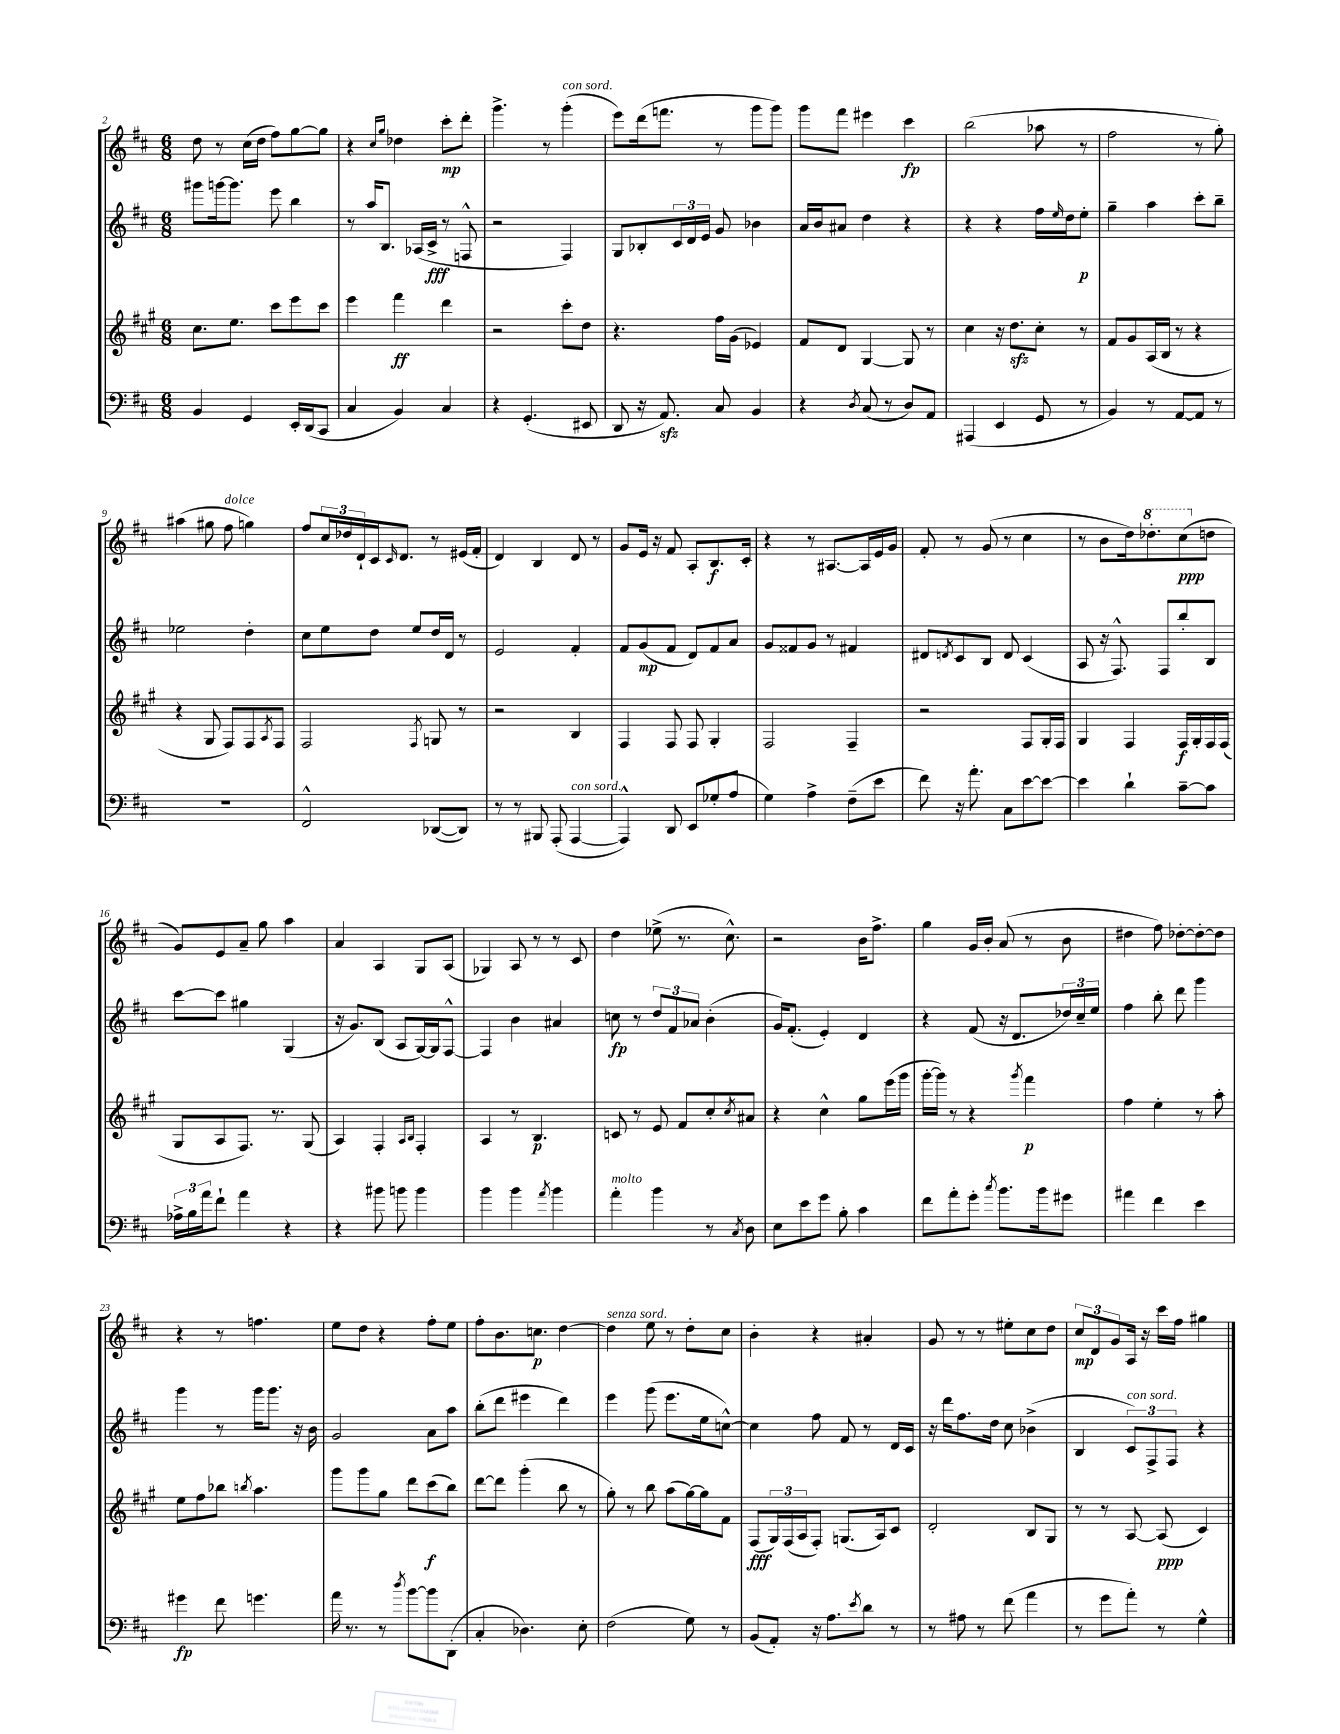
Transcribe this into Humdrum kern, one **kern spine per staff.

**kern	**kern	**kern	**kern
*staff4	*staff3	*staff2	*staff1
*clefF4	*clefG2	*clefG2	*clefG2
*k[f#c#]	*k[f#c#g#]	*k[f#c#]	*k[f#c#]
*M6/8	*M6/8	*M6/8	*M6/8
4BB	8.cc#	8ggg#	8dd
.	.	[16ggg	8r
.	8.ee	8.ggg]	.
4GG	.	.	(16cc#
.	.	.	16dd
.	8ccc#	8eee	8ff#)
16EE'	8eee	4bb	[8gg
(16DD	.	.	.
8CC#	8ccc#	.	8gg]
=	=	=	=
4C#	4eee	8r	4r
.	.	16aa	.
.	.	8.B	.
.	.	.	16qqcc#
.	.	.	16qqgg
4BB)	4fff#	.	4dd-
.	.	(16A-	.
.	.	16c#^	.
4C#	4ddd	8r	8ccc#'
.	.	8F^^	8ddd'
=	=	=	=
4r	2r	2r	4.ggg^
(4.GG'	.	.	.
.	.	.	8r
.	8ccc#'	4F#)	(4ggg'
8EE#	8dd	.	.
=	=	=	=
8DD	4.r	8G	8eee)
16r	.	8B-'	(16ddd
8.AA)	.	.	8.fff
.	.	24c#	.
.	.	24d	.
.	.	24e	.
8C#	16ff#	8g	8r
.	(16g#	.	.
4BB	4e-)	4b-	8ggg
.	.	.	8ggg)
=	=	=	=
4r	8f#	16a	8ggg
.	.	16b	.
.	8d	8a#	8fff#
8qD	.	.	.
(8C#	[4G#	4dd	4eee#
8r	.	.	.
8D)	8G#]	4r	4ccc#
8AA	8r	.	.
=	=	=	=
(4AAA#	4cc#	4r	(2bb
4EE	16r	4r	.
.	8.dd	.	.
8GG	8cc#'	16ff#	8aa-
.	.	16qqee	.
.	.	16dd	.
8r	8r	8ee'	8r
=	=	=	=
4BB)	8f#	4gg~	2ff#
.	8g#	.	.
8r	(16A	4aa	.
.	16B	.	.
[8AA	8r	.	.
8AA]	4r	8ccc#'	8r
8r	.	8bb~	8gg')
=	=	=	=
2.r	4r	2ee-	(4aa#
.	8G#	.	8gg#
.	8F#)	.	8ff#
.	8F#	4dd'	4gg)
.	8qA	.	.
.	8F#	.	.
=	=	=	=
2FF#^^	2F#	8cc#	8ff#
.	.	8ee	24cc#
.	.	.	24dd-
.	.	.	24d`
.	.	8dd	16c#
.	.	.	16qqc#
.	.	.	8.d
.	.	8ee	.
.	8qF#	.	.
([8DD-	8G	16dd	8r
.	.	16d	.
8DD-])	8r	8r	(16e#
.	.	.	16f#'
=	=	=	=
8r	2r	2e	4d)
8r	.	.	.
8BBB#	.	.	4B
(8AAA'	.	.	.
[4AAA	4B	4f#'	8d
.	.	.	8r
=	=	=	=
4AAA^^])	4F#	8f#	8g
.	.	(8g	16e
.	.	.	16r
8DD	8F#	8f#	8f#
(8EE	8F#	8d)	8A'
8G-'	4G#'	8f#	8.B
8A	.	8a	.
.	.	.	16c#'
=	=	=	=
4G)	2F#	8g	4r
.	.	8f##	.
4A^	.	8g	8r
.	.	8r	[8.A#
(8F#~	4F#~	4f#	.
.	.	.	16A#]
8e	.	.	16e
.	.	.	16g
=	=	=	=
8f#)	2r	8d#	8f#'
.	.	8qd	.
16r	.	8c#	8r
8.a'	.	.	.
.	.	8B	(8g
8C#	.	8d	8r
[8e	8F#	(4c#	4cc#
8e_	16G#'	.	.
.	16F#	.	.
=	=	=	=
4e]	4G#	8A	8r
.	.	16r	8b
.	.	8.F#^^)	.
4d`	4F#	.	16dd)
.	.	.	8.ddd-'
.	.	8F#	.
[8c#~	16F#	8bb'	(8ccc#
.	16G#'	.	.
8c#]	16F#	8B	8dd
.	(16F#	.	.
=	=	=	=
24A-^	8G#	[8ccc#	8g)
24B	.	.	.
24a	.	.	.
8f#`	8A	8ccc#]	8e
4a	8.F#)	4gg#	8a~
.	.	.	8gg
.	8.r	.	.
4r	.	(4G	4aa
.	(8G#	.	.
=	=	=	=
4r	4A)	16r	4a
.	.	8.g)	.
8b#	4F#'	(8B	4A
8b	.	8A	.
.	16qqA	.	.
.	16qqB	.	.
4b	4F#'	[16G)	8G
.	.	16G]	.
.	.	[8F#^^	(8A
=	=	=	=
4b	4A	4F#]	4G-)
4b	8r	4b	8A
.	4.B	.	8r
8qa	.	.	.
4b	.	4a#	8r
.	.	.	8c#
=	=	=	=
4a'	8c	8cc	4dd
.	8r	8r	.
4b	8e	12dd	(8ee-^
.	.	12f#	.
.	8f#	.	8.r
.	.	12a-	.
8r	8cc#'	(4b'	.
.	.	.	8.cc#^^)
8qC#	8qcc#	.	.
8D	8a#	.	.
=	=	=	=
8E	4r	16g)	2r
.	.	(8.f#'	.
8e	.	.	.
8g	4cc#^^	4e')	.
8B'	.	.	.
4c#	8gg#	4d	16b
.	.	.	8.ff#^
.	(16eee	.	.
.	16ggg#	.	.
=	=	=	=
8f#	[16ggg#'	4r	4gg
.	16ggg#])	.	.
8a'	8r	.	.
8g'	4r	(8f#	16g
.	.	.	16b'
8qcc#	.	.	.
8.b	.	16r	(8a
.	.	8.d	.
.	8qggg#	.	.
.	4fff#	.	8r
16b	.	.	.
8g#	.	24dd-)	8b
.	.	24cc#~	.
.	.	24ee	.
=	=	=	=
4a#	4ff#	4ff#	4dd#
4f#	4ee'	8bb'	8ff#)
.	.	8ddd	[8dd-'
4e	8r	4ggg	8dd-'_
.	8aa'	.	8dd-]
=	=	=	=
4g#	8ee	4ggg	4r
.	8ff#	.	.
8f#	8bb-	8r	8r
.	8qbb	.	.
4.g	4.aa	16ggg	4.ff
.	.	8.ggg	.
.	.	16r	.
.	.	16b	.
=	=	=	=
16a	8ggg#	2g	8ee
8.r	.	.	.
.	8ggg#	.	8dd
8r	8gg#	.	4r
8qdd	.	.	.
[8b	8ddd	.	.
8b]	(8ccc#	8a	8ff#'
(8DD'	8bb)	8aa	8ee
=	=	=	=
4C#'	[8ddd	(8bb'	8ff#'
.	8ddd]	8ddd	8.b
4.D-)	(4ggg#'	4eee#	.
.	.	.	8.cc
.	8bb	4ddd)	[4dd
8E'	8r	.	.
=	=	=	=
(2F#	8gg#')	4eee	4dd]
.	8r	.	.
.	8bb	(8ggg	8ee
.	(8aa	8.eee	8r
8G)	[16gg#)	.	8dd'
.	16gg#]	16ee	.
8r	8f#	[8cc^^)	8cc#
=	=	=	=
(8BB	(8F#	4cc]	4b'
8AA')	24G#)	.	.
.	(24F#	.	.
.	24A	.	.
16r	8F#')	8ff#	4r
8.A	.	.	.
.	(8.G	8f#	.
8qe	.	.	.
8d	.	8r	4a#'
.	16A)	.	.
8r	8c#	16d	.
.	.	16c#	.
=	=	=	=
8r	2d'	16r	8g
.	.	16ddd	.
8A#	.	8.ff#	8r
8r	.	.	8r
.	.	16dd	.
(8f#	.	8cc#	8ee#'
4a	8B	(4b-^	8cc#
.	8G#	.	8dd
=	=	=	=
8r	8r	4B	12cc#
.	.	.	12d
8g	8r	.	.
.	.	.	12g
8a')	[8A	12c#)	16A
.	.	.	16r
.	.	12F#^	.
8r	(8A]	.	16ccc#
.	.	12F#	.
.	.	.	16ff#
4G^^	4c#)	4r	4gg#
==	==	==	==
*-	*-	*-	*-
